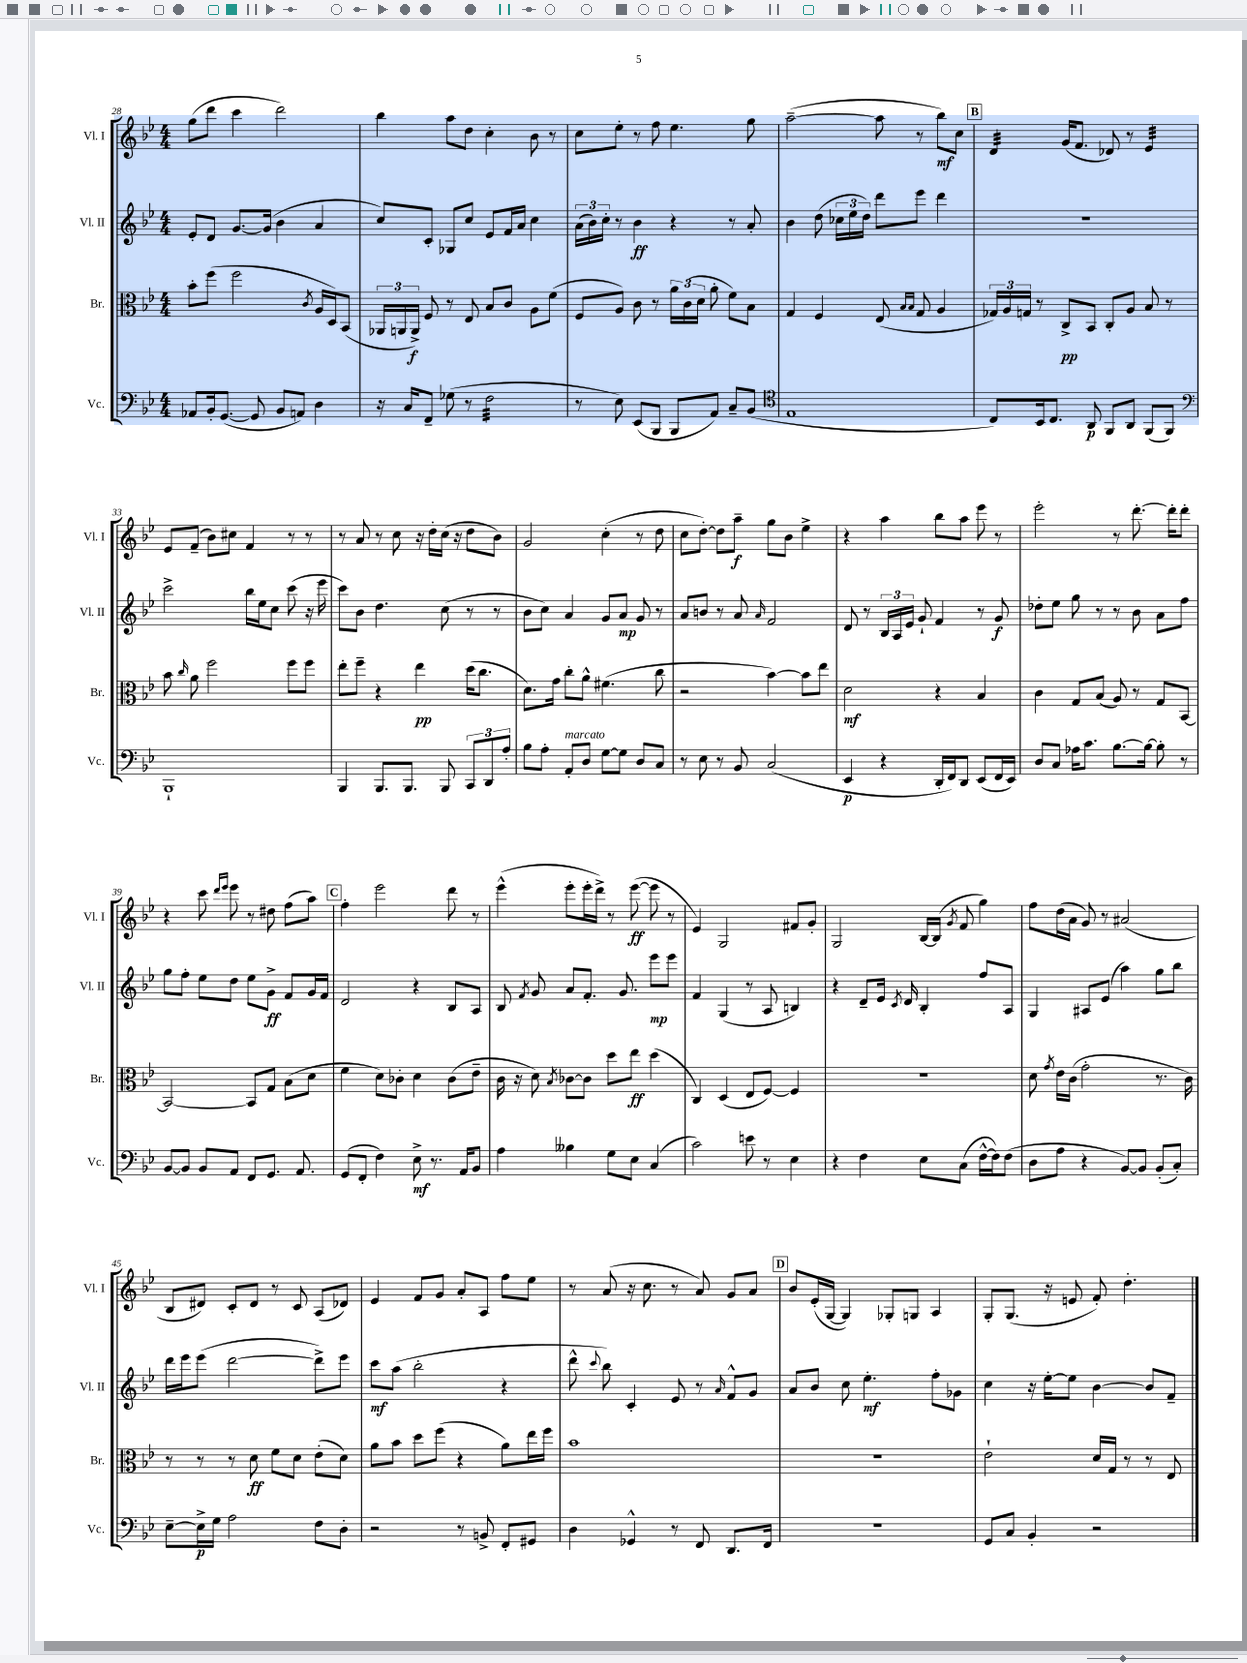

**kern	**kern	**kern	**kern
*staff4	*staff3	*staff2	*staff1
*clefF4	*clefC3	*clefG2	*clefG2
*k[b-e-]	*k[b-e-]	*k[b-e-]	*k[b-e-]
*M4/4	*M4/4	*M4/4	*M4/4
8AA-/L	8b-'\L	8e-'/L	(8gg\L
16BB-'/k	(8ff\J	8d/J	8ddd\J
([8.GG/J	.	.	.
.	2ff\	[8.g/L	4ccc\
8GG/]	.	.	.
.	.	(16g/]Jk	.
8BB-/L	.	4b-\	2ddd\)
8AA/J)	.	.	.
.	8qc/	.	.
4D\	16A/LL	4a/	.
.	16D/J)	.	.
.	(8BB-/J	.	.
=	=	=	=
16r	24AA-/LL	8cc/L)	4bb-\
.	24AA/	.	.
16C/LK	.	.	.
.	24AA^/JJ)	.	.
8FF~/J	8F/	8c'/J	.
(8G-\	8r	8G-/L	8aa\L
8r	8E-/	8cc/J	8dd\J
2F\	8B-/L	8e-/L	4cc'\
.	8c/J	16f/L	.
.	.	16a/JJ	.
.	8A\L	4cc\	8b-\
.	(8f\J	.	8r
=	=	=	=
8r	8F/L	(24a\LL	8cc\L
.	.	24b-\)	.
.	.	24cc'\JJ	.
8E-\)	8A/J)	8r	8ee-'\J
(8EE-/L	8c\	4b-\	8r
8BBB-/J	8r	.	8ff\
8BBB-/L	24a\LL	4r	4.ee-\
.	(24c\	.	.
.	24d\JJ	.	.
8AA/J)	8a'\	.	.
8C~/L	8f\L)	8r	.
(8BB-/J	8B-\J	8a'/	8gg\
=	=	=	=
*clefC4	*	*	*
1E-	4G/	4b-\	([2aa~\
.	4F/	(8dd\	.
.	.	24cc-\LL	.
.	.	24ee-\	.
.	.	24dd\JJ)	.
.	(8E-/	8ddd\L	8aa\]
.	16qqB-/LL	.	.
.	16qqB-/JJ	.	.
.	8G/	8eee-\J	8r
.	4A/	4ddd\	8bb-\L)
.	.	.	8cc\J
=	=	=	=
8C/L)	24G-/LL)	1r	4d/
.	24A/	.	.
.	24G/JJ	.	.
16BB-/k	8r	.	.
8.C/J	.	.	.
.	8C^/L	.	(16g/LK
.	.	.	8.f/J
8AA/	8BB-/J	.	.
8FF/L	8C'/L	.	8d-/)
8AA/J	8A/J	.	8r
(8FF/L	8B-/	.	4e-/
8FF/J)	8r	.	.
=	=	=	=
*clefF4	*	*	*
1BBB-`	8b-\	2ccc^\	8e-/L
.	16qqcc/	.	.
.	8a\	.	(8f~/J
.	2ff\	.	8b-\L)
.	.	.	8cc#\J
.	.	16bb-\LL	4f/
.	.	16ee-\J	.
.	.	8cc\J	.
.	8ff\L	(8ccc\	8r
.	8ff\J	16r	8r
.	.	16eee-\	.
=	=	=	=
4BBB-/	8ee-'\L	8ccc\L)	8r
.	8ff~\J	8b-\J	8a/
8.BBB-/L	4r	4.dd\	8r
.	.	.	8cc\
8.BBB-/J	.	.	.
.	4ee-\	.	16r
.	.	.	16dd'\LL
8BBB-/	.	(8cc\	(16cc\JJ
.	.	.	16r
12CC/L	(16dd\LK	8r	8dd\L
.	8.cc\J	.	.
12DD/	.	.	.
.	.	8r	8b-\J)
12A'/J	.	.	.
=	=	=	=
8B-\L	8.d\L)	8b-\L	2g/
8A'\J	.	8cc\J)	.
.	16g\Jk	.	.
8AA'/L	8cc'\L	4a/	.
8D/J	8a^^\J	.	.
[8G\L	(4.f#\	8g/L	(4cc'\
8G\]J	.	8a/J	.
8D/L	.	8g/	8r
8C/J	8cc\	8r	8dd\
=	=	=	=
8r	2r	8a/L	8cc\L
8E-\	.	8b/J	[8dd'\J)
8r	.	8r	8dd\]L
8BB-/	.	8a/	8aa~\J
.	.	16qqa/	.
(2C/	[4b-\)	2f/	8gg\L
.	.	.	8b-\J
.	8b-\]L	.	4ee-^\
.	8ee-\J	.	.
=	=	=	=
4EE-/	2d\	8d/	4r
.	.	8r	.
4r	.	24B-/LL	4aa\
.	.	24A/	.
.	.	24e-/JJ	.
.	.	8g`/	.
16DD'/LL	4r	4f/	8bb-\L
16FF/J)	.	.	.
8DD/J	.	.	8aa\J
(8EE-/L	4B-/	8r	8eee-\
16FF/L	.	8g/	8r
16EE-/JJ)	.	.	.
=	=	=	=
8D/L	4c\	8dd-'\L	2eee-'\
8C/J	.	8ee-\J	.
16A-\LK	8G/L	8gg\	.
8.c\J	.	.	.
.	(8B-/J	8r	.
[8.B-\L	8A/)	8r	8r
.	8r	8b-\	[8.ddd'\
16B-\_Jk	.	.	.
8B-'\]	8G/L	8a\L	.
.	.	.	16ddd'\]LK
8r	[8BB-/J	8ff\J	8ddd'\J
=	=	=	=
[8BB-/L	2BB-/_	8gg\L	4r
8BB-/]J	.	8ff'\J	.
8BB-/L	.	8ee-\L	8ccc\
.	.	.	16qqddd/LL
.	.	.	16qqeee-/JJ
8AA/J	.	8dd\J	8eee-\
8FF/L	8BB-/]L	8ee-\L	8r
8.GG/J	8G/J	8g^\J	8dd#\
.	(8B-\L	8f/L	(8ff\L
8.AA/	.	.	.
.	8d\J	16g/L	8aa\J)
.	.	16f/JJ	.
=	=	=	=
(8GG/L	4f\	2d/	4ff'\
8FF'/J	.	.	.
4F\)	8d\L)	.	2eee-\
.	8c-'\J	.	.
8E-^\	4d\	4r	.
8.r	.	.	.
.	(8c-\L	8B-/L	8ddd\
16AA/LK	.	.	.
8BB-/J	8e-~\J	8A/J	8r
=	=	=	=
4A\	16c\	8B-/	(4eee-^^\
.	16r	.	.
.	.	8qf/	.
.	8d\)	8g/	.
.	8qB-/	.	.
4B--\	[8c-\L	8a/L	8eee-'\L
.	8c-\]J	8.f'/J	16eee-'\L
.	.	.	16ddd^\JJ)
8G\L	8dd\L	.	8r
.	.	8.g/	.
8E-\J	8ee-\J	.	([8eee-\
(4C/	(4dd\	8eee-\L	8eee-\]
.	.	8eee-\J	8r
=	=	=	=
2c\)	4C/)	4f/	4e-/)
.	(4D/	(4G/	2G/
8e\	8E-/L	8r	.
8r	[8F/J)	8A/	.
4E-\	4F/]	4B/)	8f#/L
.	.	.	8g'/J
=	=	=	=
4r	1r	4r	2G/
4F\	.	8d~/L	.
.	.	16e-/Jk	.
.	.	8qc/	.
.	.	16d/	.
8E-\L	.	4B-'/	[16B-/LL
.	.	.	(16B-/]JJ
.	.	.	8qg/
(8C\J	.	.	8f/
[16F^^\LL	.	8ff/L	4gg\)
16F\]J)	.	.	.
(8F\J	.	8A/J	.
=	=	=	=
8D\L	8d\	4G/	8ff\L
.	8qg/	.	.
8A\J	16e-\LL	.	(16dd\L
.	(16c\JJ	.	16a\JJ
4r	2g'\	8A#/L	8g/)
.	.	(8e-/J	8r
[8BB-/L)	.	4aa\)	(2a#/
8BB-/]J	.	.	.
(8BB-'/L	8.r	8gg\L	.
8C'/J)	.	8bb-\J	.
.	16c\)	.	.
=	=	=	=
[8E-~\L	8r	16ddd\LL	8B-/L
.	.	16eee-\J	.
16E-^\]L	8r	(8eee-\J	8d#/J)
16G\JJ	.	.	.
2A\	8r	[2ddd\	8c'/L
.	8d\	.	8d#/J
.	8f\L	.	8r
.	8d\J	.	8c/
8F\L	(8e-'\L	8ddd^\]L)	(8A/L
8D'\J	8d\J)	8eee-\J	8d-/J)
=	=	=	=
2r	8a\L	8ccc\L	4e-/
.	8b-\J	(8aa\J	.
.	8dd\L	2bb-'\	8f/L
.	(8ff\J	.	8g/J
8r	4r	.	8a'/L
8BB^/	.	.	8A/J
8FF'/L	8a\L)	4r	8ff\L
8GG#/J	16ee-\L	.	8ee-\J
.	16ff\JJ	.	.
=	=	=	=
4D\	1b-	8ddd^^\	8r
.	.	8qqccc/	.
.	.	8bb-\)	(8a/
4GG-^^/	.	4c'/	16r
.	.	.	8.cc\
8r	.	8e-/	8r
8FF/	.	8r	8a/)
.	.	16qqa/	.
8.DD/L	.	8f^^/L	8g/L
.	.	8g/J	8a/J
16FF/Jk	.	.	.
=	=	=	=
1r	1r	8a/L	8b-/L
.	.	8b-/J	(16e-'/L
.	.	.	[16G/JJ
.	.	8cc\	4G/])
.	.	4.ee-'\	.
.	.	.	8G-'/L
.	.	.	8G/J
.	.	8ff'\L	4A/
.	.	8g-\J	.
=	=	=	=
8GG/L	2e-`\	4cc\	8G'/L
8C/J	.	.	(8.G/J
4BB-'/	.	16r	.
.	.	[16ee-'\LK	16r
.	.	8ee-\]J	8e/
2r	16d/LL	[4b-\	8f'/)
.	16G/JJ	.	.
.	8r	.	4.dd'\
.	8r	8b-/]L	.
.	8E-/	8f~/J	.
==	==	==	==
*-	*-	*-	*-
